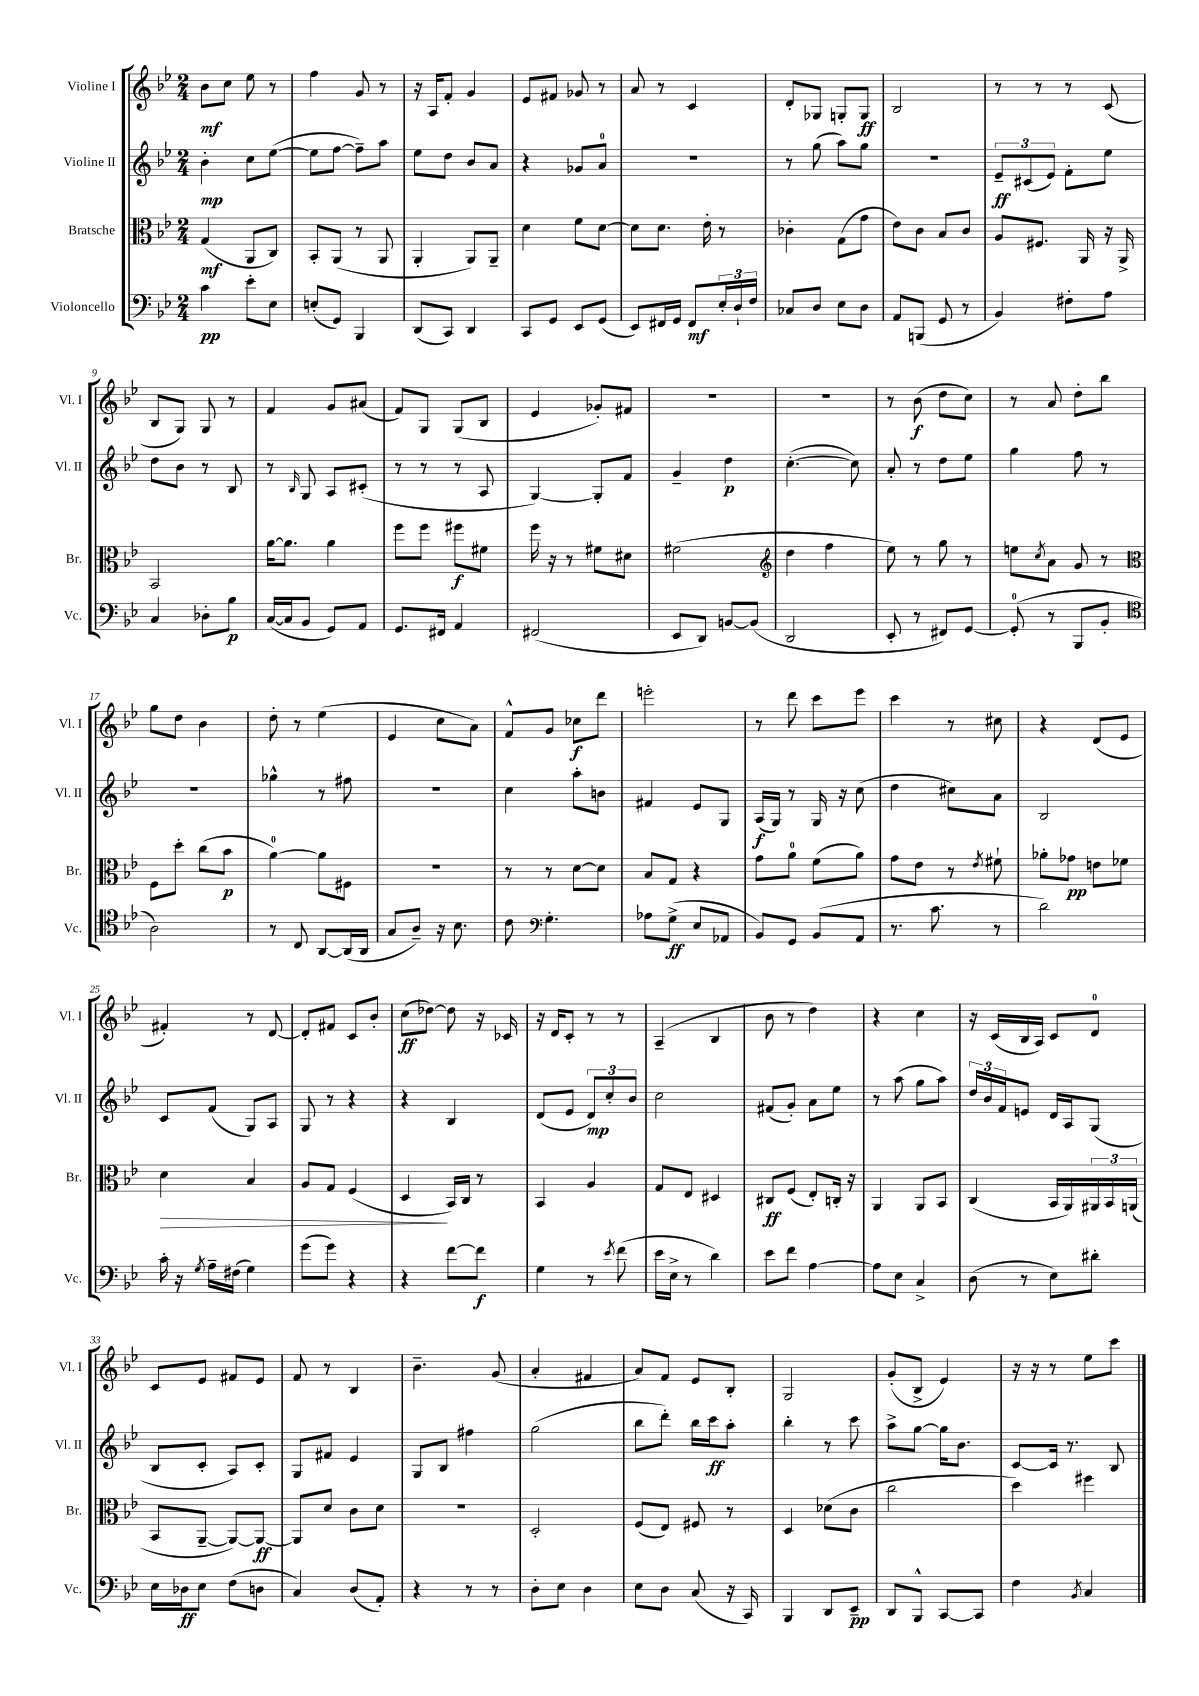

**kern	**dynam	**kern	**dynam	**kern	**dynam	**kern	**dynam
*part4	*part4	*part3	*part3	*part2	*part2	*part1	*part1
*staff4	*staff4	*staff3	*staff3	*staff2	*staff2	*staff1	*staff1
*I"Violoncello	*	*I"Bratsche	*	*I"Violine II	*	*I"Violine I	*
*I'Vc.	*	*I'Br.	*	*I'Vl. II	*	*I'Vl. I	*
*clefF4	*	*clefC3	*	*clefG2	*	*clefG2	*
*k[b-e-]	*	*k[b-e-]	*	*k[b-e-]	*	*k[b-e-]	*
*M2/4	*	*M2/4	*	*M2/4	*	*M2/4	*
=1	=1	=1	=1	=1	=1	=1	=1
4c\	pp	(4G/	mf	4b-'\	mp	8b-\L	mf
.	.	.	.	.	.	8cc\J	.
8e-'\L	.	8AA/L	.	8cc\L	.	8ee-\	.
8E-\J	.	8C/J)	.	([8ee-\J	.	8r	.
=2	=2	=2	=2	=2	=2	=2	=2
(8En'/L	.	8BB-'/L	.	8ee-\L]	.	4ff\	.
8GG/J)	.	(8AA/J	.	[8ff\J	.	.	.
4BBB-/	.	8r	.	8ff~\L])	.	8g/	.
.	.	8AA/	.	8aa\J	.	8r	.
=3	=3	=3	=3	=3	=3	=3	=3
(8DD/L	.	4AA'/	.	8ee-\L	.	16r	.
.	.	.	.	.	.	16A/KL	.
8CC/J)	.	.	.	8dd\J	.	8f'/J	.
4DD/	.	8AA/L)	.	8b-/L	.	4g/	.
.	.	8AA~/J	.	8a/J	.	.	.
=4	=4	=4	=4	=4	=4	=4	=4
8CC/L	.	4d\	.	4r	.	8e-/L	.
8GG/J	.	.	.	.	.	8f#X/J	.
8EE-/L	.	8f\L	.	8g-X/L	.	8g-X/	.
(8GG/J	.	[8d\J	.	8a/J	.	8r	.
=5	=5	=5	=5	=5	=5	=5	=5
8EE-/L)	.	8d\L]	.	2r	.	8a/	.
16FF#X/L	.	8.d\J	.	.	.	8r	.
16GG/JJ	.	.	.	.	.	.	.
8FF#/L	mf	.	.	.	.	4c/	.
.	.	16e-'\	.	.	.	.	.
24E-'/L	.	8r	.	.	.	.	.
24D`/	.	.	.	.	.	.	.
24F/JJ	.	.	.	.	.	.	.
=6	=6	=6	=6	=6	=6	=6	=6
8C-X/L	.	4c-X'\	.	8r	.	8d'/L	.
8D/J	.	.	.	(8gg\	.	8G-X/J	.
8E-\L	.	(8G\L	.	8aa\L)	.	8Gn'/L	.
8D\J	.	8g\J	.	8gg\J	.	8G/J	ff
=7	=7	=7	=7	=7	=7	=7	=7
8AA/L	.	8e-\L)	.	2r	.	2B-/	.
(8BBBn/J	.	8c\J	.	.	.	.	.
8GG/	.	8B-/L	.	.	.	.	.
8r	.	8c/J	.	.	.	.	.
=8	=8	=8	=8	=8	=8	=8	=8
4BB-/)	.	8A/L	.	12e-~/L	ff	8r	.
.	.	.	.	(12c#X/	.	.	.
.	.	8.F#X/J	.	.	.	8r	.
.	.	.	.	12e-/J)	.	.	.
8F#X'\L	.	.	.	8f'\L	.	8r	.
.	.	16AA/	.	.	.	.	.
8A\J	.	16r	.	8ee-\J	.	(8c/	.
.	.	16AA^/	.	.	.	.	.
!!LO:LB:g=z
=9	=9	=9	=9	=9	=9	=9	=9
4C/	.	2BB-/	.	8dd\L	.	8B-/L	.
.	.	.	.	8b-\J	.	8G/J)	.
8D-X'\L	.	.	.	8r	.	8G/	.
8B-\J	p	.	.	8B-/	.	8r	.
=10	=10	=10	=10	=10	=10	=10	=10
([16C/LL	.	[16a\KL	.	8r	.	4f/	.
16C/J]	.	8.a\J]	.	.	.	.	.
.	.	.	.	16qqB-/	.	.	.
8BB-/J	.	.	.	8G/	.	.	.
8GG/L)	.	4a\	.	8A/L	.	8g/L	.
8AA/J	.	.	.	(8c#X'/J	.	(8a#X/J	.
=11	=11	=11	=11	=11	=11	=11	=11
8.GG/L	.	8ff\L	.	8r	.	8f/L)	.
.	.	8ff\J	.	8r	.	8G/J	.
16FF#X/Jk	.	.	.	.	.	.	.
4AA/	.	8ff#X\L	f	8r	.	(8G/L	.
.	.	8f#X\J	.	8A/	.	8B-/J	.
=12	=12	=12	=12	=12	=12	=12	=12
(2FF#X/	.	16ff\	.	[4G/)	.	4e-/	.
.	.	16r	.	.	.	.	.
.	.	8r	.	.	.	.	.
.	.	8f#X\L	.	8G'/L]	.	8g-X'/L)	.
.	.	8d#X\J	.	8f/J	.	8f#X/J	.
=13	=13	=13	=13	=13	=13	=13	=13
8EE-/L	.	(2f#X\	.	4g~/	.	2r	.
8DD/J)	.	.	.	.	.	.	.
[8BBn/L	.	.	.	4dd\	p	.	.
(8BB/J]	.	.	.	.	.	.	.
=14	=14	=14	=14	=14	=14	=14	=14
*	*	*clefG2	*	*	*	*	*
2DD/	.	4dd\	.	([4.cc'\	.	2r	.
.	.	4ff\	.	.	.	.	.
.	.	.	.	8cc\])	.	.	.
=15	=15	=15	=15	=15	=15	=15	=15
8EE-'/	.	8ee-\)	.	8a'/	.	8r	.
8r	.	8r	.	8r	.	(8b-\	f
8FF#X/L)	.	8gg\	.	8dd\L	.	8dd\L	.
[8GG/J	.	8r	.	8ee-\J	.	8cc\J)	.
=16	=16	=16	=16	=16	=16	=16	=16
(8GG'/]	.	8een\L	.	4gg\	.	8r	.
.	.	8qcc/	.	.	.	.	.
8r	.	8a\J	.	.	.	8a/	.
8BBB-/L	.	8g/	.	8ff\	.	8dd'\L	.
8BB-'/J	.	8r	.	8r	.	8bb-\J	.
!!LO:LB:g=z
=17	=17	=17	=17	=17	=17	=17	=17
*clefC4	*	*clefC3	*	*	*	*	*
2A\)	.	8F\L	.	2r	.	8gg\L	.
.	.	8dd'\J	.	.	.	8dd\J	.
.	.	(8cc\L	.	.	.	4b-\	.
.	.	8b-\J	p	.	.	.	.
=18	=18	=18	=18	=18	=18	=18	=18
8r	.	[4a\)	.	4gg-X^^\	.	8dd'\	.
8C/	.	.	.	.	.	8r	.
[8AA/L	.	8a\L]	.	8r	.	(4ee-\	.
(16AA/L]	.	8F#X\J	.	8ff#X\	.	.	.
16AA/JJ	.	.	.	.	.	.	.
=19	=19	=19	=19	=19	=19	=19	=19
8G/L	.	2r	.	2r	.	4e-/	.
8A~/J)	.	.	.	.	.	.	.
16r	.	.	.	.	.	8cc\L	.
8.B-\	.	.	.	.	.	.	.
.	.	.	.	.	.	8a\J)	.
=20	=20	=20	=20	=20	=20	=20	=20
8c\	.	8r	.	4cc\	.	8f^^/L	.
*clefF4	*	*	*	*	*	*	*
4.G'\	.	8r	.	.	.	8g/J	.
.	.	[8d\L	.	8aa'\L	.	8cc-X\L	f
.	.	8d\J]	.	8bn\J	.	8ddd\J	.
=21	=21	=21	=21	=21	=21	=21	=21
8A-X\L	.	8B-/L	.	4f#X/	.	2eeen'\	.
(8G^\J	ff	8G/J	.	.	.	.	.
8E-/L	.	4r	.	8e-/L	.	.	.
8AA-X/J	.	.	.	8G/J	.	.	.
=22	=22	=22	=22	=22	=22	=22	=22
8BB-/L)	.	8g\L	.	(16A/LL	f	8r	.
.	.	.	.	16G/JJ)	.	.	.
8GG/J	.	8a\J	.	8r	.	8ddd\	.
(8BB-/L	.	(8f\L	.	16G/	.	8ccc\L	.
.	.	.	.	16r	.	.	.
8AA/J	.	8a\J)	.	(8cc\	.	8eee-\J	.
=23	=23	=23	=23	=23	=23	=23	=23
8.r	.	8g\L	.	4dd\	.	4ccc\	.
.	.	8e-\J	.	.	.	.	.
8.c\	.	.	.	.	.	.	.
.	.	8r	.	8cc#X\L)	.	8r	.
.	.	8qe-/	.	.	.	.	.
8r	.	8f#X`\	.	8a\J	.	8cc#X\	.
=24	=24	=24	=24	=24	=24	=24	=24
2d\)	.	8a-X'\L	.	2B-/	.	4r	.
.	.	8g-X\J	pp	.	.	.	.
.	.	8en\L	.	.	.	(8d/L	.
.	.	8f-X\J	.	.	.	8e-/J	.
!!LO:LB:g=z
=25	=25	=25	=25	=25	=25	=25	=25
!	!	!	!LO:HP:b	!	!	!	!
16c'\	.	4d\	>	8c/L	.	4f#X'/)	.
16r	.	.	.	.	.	.	.
8qG/	.	.	.	.	.	.	.
16A~\LL	.	.	.	(8f/J	.	.	.
(16F#X\JJ	.	.	.	.	.	.	.
4G\)	.	4B-/	.	8G/L)	.	8r	.
.	.	.	.	8A/J	.	[8d/	.
=26	=26	=26	=26	=26	=26	=26	=26
(8g\L	.	8A/L	.	8G/	.	8d'/L]	.
8g\J)	.	8G/J	.	8r	.	8f#X/J	.
4r	.	(4F/	.	4r	.	8c/L	.
.	.	.	.	.	.	8b-'/J	.
=27	=27	=27	=27	=27	=27	=27	=27
4r	.	4D/	.	4r	.	(8cc\L	ff
.	.	.	.	.	.	[8dd-X\J)	.
[8f\L	.	16BB-/LL)	]	4B-/	.	8dd-\]	.
.	.	16C/JJ	.	.	.	.	.
8f\J]	f	8r	.	.	.	16r	.
.	.	.	.	.	.	16c-X/	.
=28	=28	=28	=28	=28	=28	=28	=28
4G\	.	4BB-/	.	(8d/L	.	16r	.
.	.	.	.	.	.	16d/KL	.
.	.	.	.	8e-/J	.	8c'/J	.
8r	.	4A/	.	12d/L)	mp	8r	.
.	.	.	.	12cc'/	.	.	.
8qe-/	.	.	.	.	.	.	.
(8f\	.	.	.	.	.	8r	.
.	.	.	.	12b-/J	.	.	.
=29	=29	=29	=29	=29	=29	=29	=29
16e-\LL	.	8G/L	.	2cc\	.	(4A~/	.
16E-^\JJ	.	.	.	.	.	.	.
8r	.	8E-/J	.	.	.	.	.
4d\)	.	4D#X/	.	.	.	4B-/	.
=30	=30	=30	=30	=30	=30	=30	=30
8e-\L	.	8C#X/L	ff	(8f#X/L	.	8b-\	.
8f\J	.	(8F/J	.	8g'/J)	.	8r	.
[4A\	.	8E-'/L)	.	8a\L	.	4dd\)	.
.	.	16Cn'/Jk	.	8ee-\J	.	.	.
.	.	16r	.	.	.	.	.
=31	=31	=31	=31	=31	=31	=31	=31
8A\L]	.	4AA/	.	8r	.	4r	.
8E-\J	.	.	.	(8aa\	.	.	.
4C^/	.	8AA/L	.	8gg\L	.	4cc\	.
.	.	8BB-/J	.	8aa\J)	.	.	.
=32	=32	=32	=32	=32	=32	=32	=32
(8D\	.	(4C/	.	24dd/LL	.	16r	.
.	.	.	.	24b-/	.	.	.
.	.	.	.	.	.	(16c/LL	.
.	.	.	.	24f/J	.	.	.
8r	.	.	.	8en/J	.	16B-/	.
.	.	.	.	.	.	16A/JJ)	.
8E-\L)	.	16BB-/LL	.	16d/LL	.	8c/L	.
.	.	16AA/)	.	16A/J	.	.	.
8d#X'\J	.	24AA#X/	.	(8G/J	.	8d/J	.
.	.	24BB-/	.	.	.	.	.
.	.	(24AAn/JJ	.	.	.	.	.
!!LO:LB:g=z
=33	=33	=33	=33	=33	=33	=33	=33
16E-\LL	.	8BB-/L	.	8B-/L	.	8c/L	.
16D-X\J	ff	.	.	.	.	.	.
8E-\J	.	[8AA~/J	.	8c'/J	.	8e-/J	.
(8F\L	.	8AA/L_)	.	8A/L)	.	8f#X/L	.
8Dn\J	.	8AA/J_	ff	8c'/J	.	8e-/J	.
=34	=34	=34	=34	=34	=34	=34	=34
4C/)	.	8AA/L]	.	8G/L	.	8f/	.
.	.	8d/J	.	8f#X/J	.	8r	.
(8D/L	.	8c\L	.	4e-/	.	4B-/	.
8AA'/J)	.	8d\J	.	.	.	.	.
=35	=35	=35	=35	=35	=35	=35	=35
4r	.	2r	.	8G/L	.	4.b-~\	.
.	.	.	.	8B-/J	.	.	.
8r	.	.	.	4ff#X\	.	.	.
8r	.	.	.	.	.	(8g/	.
=36	=36	=36	=36	=36	=36	=36	=36
8D'\L	.	2D'/	.	(2gg\	.	4a'/	.
8E-\J	.	.	.	.	.	.	.
4D\	.	.	.	.	.	4f#X/	.
=37	=37	=37	=37	=37	=37	=37	=37
8E-\L	.	(8F/L	.	8bb-\L	.	8a/L)	.
8D\J	.	8E-/J)	.	8ddd'\J)	.	8f/J	.
(8C/	.	8F#X/	.	16bb-\LL	.	8e-/L	.
.	.	.	.	16ccc\J	ff	.	.
16r	.	8r	.	8aa'\J	.	8B-'/J	.
16CC/)	.	.	.	.	.	.	.
=38	=38	=38	=38	=38	=38	=38	=38
4BBB-/	.	4D/	.	4bb-'\	.	2G/	.
8DD/L	.	(8d-X\L	.	8r	.	.	.
8EE-~/J	pp	8c\J	.	8ccc\	.	.	.
=39	=39	=39	=39	=39	=39	=39	=39
8DD/L	.	2cc\	.	8aa^\L	.	(8g'/L	.
8BBB-^^/J	.	.	.	[8gg\J	.	8B-^/J	.
[8CC/L	.	.	.	16gg\KL]	.	4e-/)	.
.	.	.	.	8.b-\J	.	.	.
8CC/J]	.	.	.	.	.	.	.
=40	=40	=40	=40	=40	=40	=40	=40
4F\	.	4dd\)	.	[8c/L	.	16r	.
.	.	.	.	.	.	16r	.
.	.	.	.	16c/Jk]	.	8r	.
.	.	.	.	8.r	.	.	.
8qBB-/	.	.	.	.	.	.	.
4C/	.	4ff#X\	.	.	.	8ee-\L	.
.	.	.	.	8B-/	.	8ccc\J	.
==	==	==	==	==	==	==	==
*-	*-	*-	*-	*-	*-	*-	*-
